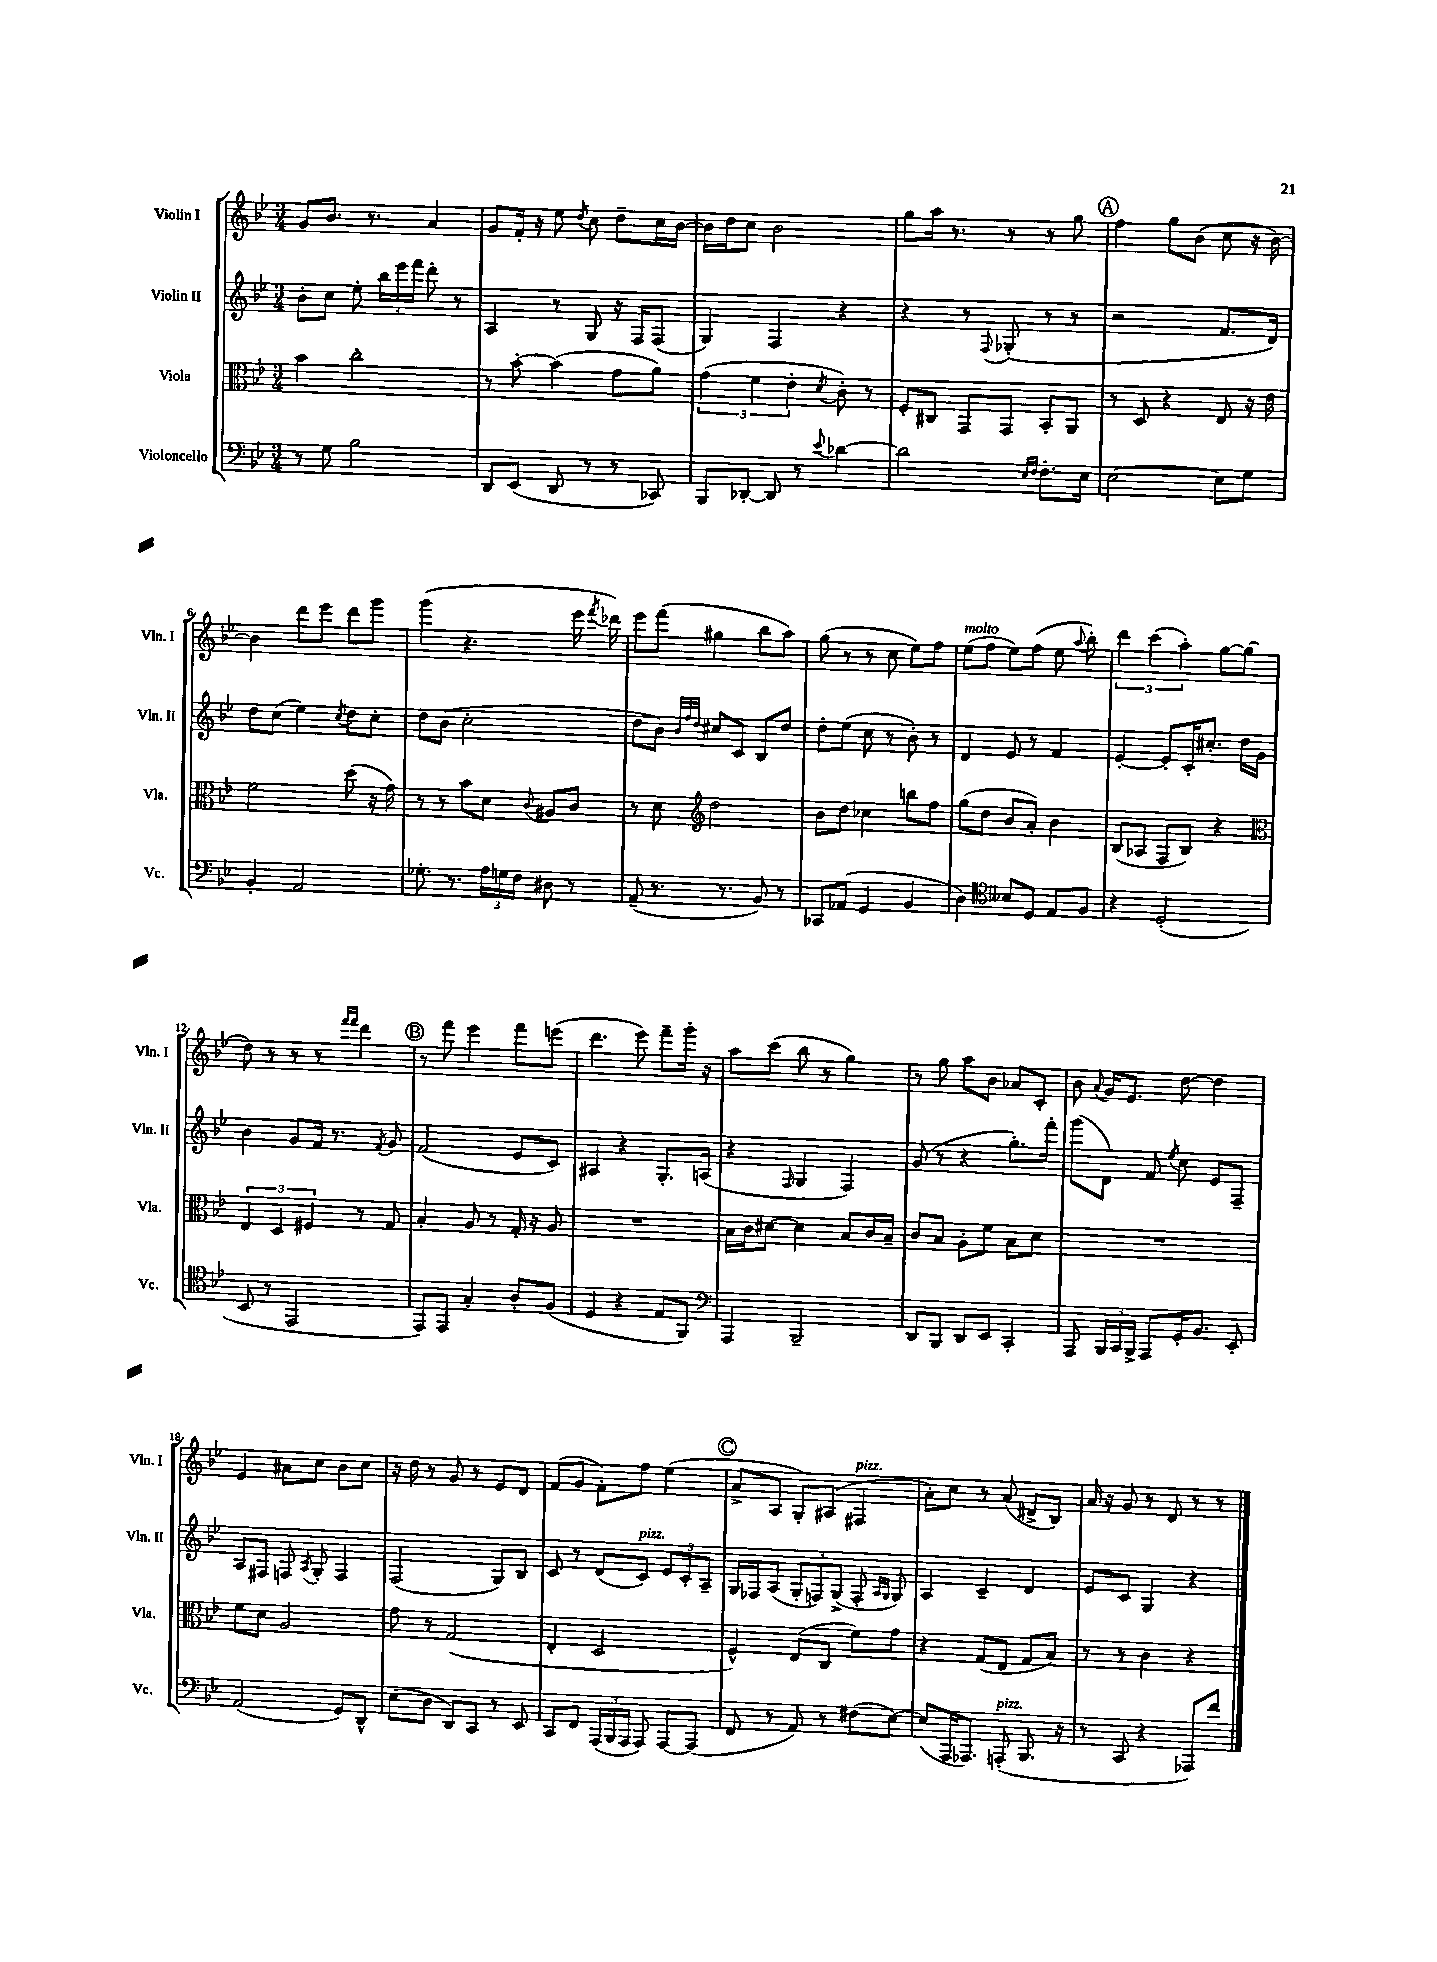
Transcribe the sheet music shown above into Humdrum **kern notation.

**kern	**kern	**kern	**kern
*staff4	*staff3	*staff2	*staff1
*clefF4	*clefC3	*clefG2	*clefG2
*k[b-e-]	*k[b-e-]	*k[b-e-]	*k[b-e-]
*M3/4	*M3/4	*M3/4	*M3/4
8r	4b-\	8b-'\L	8g/L
8G\	.	8cc\J	8.b-/J
2B-\	2cc'\	8ee-'\	.
.	.	.	8.r
.	.	24bb-\LL	.
.	.	24eee-\	.
.	.	24fff\JJ	.
.	.	8ddd'\	4a/
.	.	8r	.
=	=	=	=
8DD/L	8r	4A/	8g/L
(8EE-/J	[8b-'\	.	16f'/Jk
.	.	.	16r
8DD/	(4b-\]	8r	8ee-\
.	.	.	8qdd/
8r	.	8G/	8cc\
8r	8g\L	16r	8dd~\L
.	.	16F/LK	.
8CC-/)	8a\J)	(8F/J	16cc\L
.	.	.	[16b-\JJ
=	=	=	=
8BBB-/L	(6g\	4G/)	16b-\]LL
.	.	.	16dd\J
[8DD-'/J	.	.	8cc\J
.	6f\	.	.
8DD-/]	.	4F/	2b-\
.	6e-'\	.	.
8r	.	.	.
8qqe-/	8qd/	.	.
[4d-\	8c'\)	4r	.
.	8r	.	.
=	=	=	=
2d-\]	8F'/L	4r	8gg\L
.	8C#/J	.	16aa\Jk
.	.	.	8.r
.	8GG/L	8r	.
.	.	8qqF/	.
.	8GG/J	(8G-'/	8r
16qqE-/LL	.	.	.
16qqF/JJ	.	.	.
8.F'\L	8BB-'/L	8r	8r
.	8AA/J	8r	8gg\
16E-\Jk	.	.	.
=	=	=	=
[2E-\	8r	2r	4ff\
.	8D/	.	.
.	4r	.	8gg\L
.	.	.	(8b-\J
8E-\]L	8E-/	8.f/L	8cc\
8G\J	16r	.	16r
.	16e-\	16d/Jk)	[16b-\)
=	=	=	=
4BB-'/	2f\	8dd\L	4b-\]
.	.	(8cc\J	.
2AA/	.	4ee-\)	8ddd\L
.	.	.	8eee-\J
.	.	8qcc/	.
.	(8dd\	8dd\L	8ddd\L
.	16r	8cc'\J	8ggg\J
.	16g\)	.	.
=	=	=	=
8.G-'\	8r	8dd\L	(4ggg\
.	8r	(8b-\J	.
8.r	.	.	.
.	8b-\L	2cc'\	4.r
24A\LL	8d\J	.	.
24G\	.	.	.
24F\JJ	.	.	.
.	8qqc/	.	.
8D#\	8A#/L	.	.
8r	8c/J	.	16eee-\
.	.	.	8qfff/
.	.	.	16ddd-\)
=	=	=	=
(8AA~/	8r	8dd\L	8eee-\L
8.r	8d\	8b-\J)	(8fff\J
*	*clefG2	*	*
.	.	32qqb-/LLL	.
.	.	32qqff/	.
.	.	32qqdd/JJJ	.
.	2dd\	8cc#/L	4gg#\
8.r	.	.	.
.	.	8c/J	.
8BB-/)	.	8B-/L	8bb-\L
8r	.	8dd/J	8aa\J)
=	=	=	=
8CC-/L	8b-\L	8dd'\L	(8gg\
(8AA-/J	8dd\J	(8ee-\J	8r
4GG/	4cc-\	8cc\	8r
.	.	8r	8cc\
4BB-/	8bb\L	8b-'\)	8ee-\L)
.	8ff\J	8r	8ff\J
=	=	=	=
4D\)	(8gg\L	4d/	(8ee-\L
.	8dd\J	.	8ff\J
*clefC4	*	*	*
8B--/L	8b-/L	8e-/	8ee-\L)
8D/J	8a'/J)	8r	(8ff\J
8E-/L	4b-\	4f/	8ee-\
.	.	.	8qqaa/
8F/J	.	.	8bb-'\)
=	=	=	=
4r	(8B-/L	[4e-'/	6ddd\
.	8A-/J	.	.
.	.	.	(6ccc\
(2D'/	8F/L	8e-'/]L	.
.	.	.	6aa'\)
.	8B-/J)	16c'/K	.
.	.	8.cc#'/J	.
.	4r	.	[8gg\L
.	.	16dd\LL	(8gg\]J
.	.	16g\JJ	.
=	=	=	=
*	*clefC3	*	*
8BB-/	6E-/	4b-\	8dd\)
8r	.	.	8r
.	6D/	.	.
2EE-/	.	8g/L	8r
.	6F#/	.	.
.	.	16f/Jk	8r
.	.	8.r	.
.	.	.	16qqfff/LL
.	.	.	16qqfff/JJ
.	8r	.	4ddd\
.	.	8qf/	.
.	8G/	8g/	.
=	=	=	=
8EE-/L)	4B-'/	(2f/	8r
8EE-/J	.	.	8fff\
4G'/	8A/	.	4eee-\
.	8r	.	.
8A'/L	16G'/	8e-/L	8fff\L
.	16r	.	.
(8F/J	8A/	8c/J)	(8eee\J
=	=	=	=
4D/	2.r	4A#/	4.ddd\
4r	.	4r	.
.	.	.	8eee-\)
8E-/L	.	8.G'/L	8fff~\L
8FF/J)	.	.	16ggg'\Jk
.	.	(16A/Jk	16r
=	=	=	=
*clefF4	*	*	*
4AAA/	16B-\LL	4r	8aa\L
.	16c\J	.	.
.	[8d#\J	.	(8ccc\J
.	.	16qqF/	.
2BBB-~/	4d#\]	4G/	8bb-\
.	.	.	8r
.	8B-/L	4F/)	4gg\)
.	16c/L	.	.
.	16B-~/JJ	.	.
=	=	=	=
8DD/L	8c/L	(8g/	8r
8BBB-/J	8B-/J	8r	8gg\
8DD/L	8A'\L	4r	8aa\L
8EE-/J	8f\J	.	8b-\J
4CC'/	8B-\L	8.gg'\L)	8a-/L
.	8d\J	.	8c'/J
.	.	16fff'\Jk	.
=	=	=	=
8AAA/	2.r	(8ggg\L	8b-\
.	.	.	8qqa/
24BBB-/LL	.	8d\J)	16g/LK
24CC/	.	.	.
.	.	.	8.e-/J
24BBB-^/JJ	.	.	.
8AAA/L	.	8f/	.
.	.	8qee-/	.
16GG'/K	.	8cc\	[8dd\
8.BB-/J	.	.	.
.	.	8e-/L	4dd\]
8EE-'/	.	8F~/J	.
=	=	=	=
(2AA/	8f\L	8A/L	4e-/
.	8d\J	8F#/J	.
.	2A/	8F/	8a#\L
.	.	8qA/	.
.	.	8G'/	8cc\J
8GG/L)	.	4F/	8b-\L
8DD^^/J	.	.	8cc\J
=	=	=	=
(8E-\L	8g\	(2F/	16r
.	.	.	16dd\
8D\J	8r	.	8r
8DD/L)	(2G/	.	8g/
8CC/J	.	.	8r
8r	.	8G/L)	8e-/L
8EE-/	.	8B-/J	8d/J
=	=	=	=
8CC/L	4E-'/	8c/	(8f/L
8FF/J	.	8r	8g/J
(24AAA/LL	2D/	(8d/L	8f'\L)
24BBB-/	.	.	.
24AAA/JJ	.	.	.
8AAA/)	.	8c/J)	8ff\J
[8AAA/L	.	12e-/L	(4ee-\
.	.	12c'/	.
(8AAA/]J	.	.	.
.	.	12A~/J	.
=	=	=	=
8FF/	4F^^/)	16G/LL	8a^/L
.	.	16F-/J	.
8r	.	(8A/J	8A/J
8AA/)	(8E-/L	12G'/L	8G'/L)
.	.	12F/)	.
8r	8C/J	.	(8A#/J
.	.	(12G^/J	.
(8F#\L	8f\L)	8F'/	4F#/
.	.	16qqA/LL	.
.	.	16qqG/JJ	.
[8E-\J)	8g\J	8G/)	.
=	=	=	=
(8E-/]L	4r	4A/	8a'\L)
16AAA/K	.	.	8cc\J
8.AAA-/J)	.	.	.
.	(8G/L	4c~/	8r
(8AAA'/	8E-/J	.	(8a/
8.BBB-/	8G/L	4d/	8d#^/L
.	8B-/J)	.	8B-/J)
16r	.	.	.
=	=	=	=
8r	8r	8e-/L	16a/
.	.	.	16r
8CC/	8r	8c/J	8g/
4r	4c\	4G/	8r
.	.	.	8d/
8AAA-/L)	4r	4r	8r
8f/J	.	.	8r
==	==	==	==
*-	*-	*-	*-
